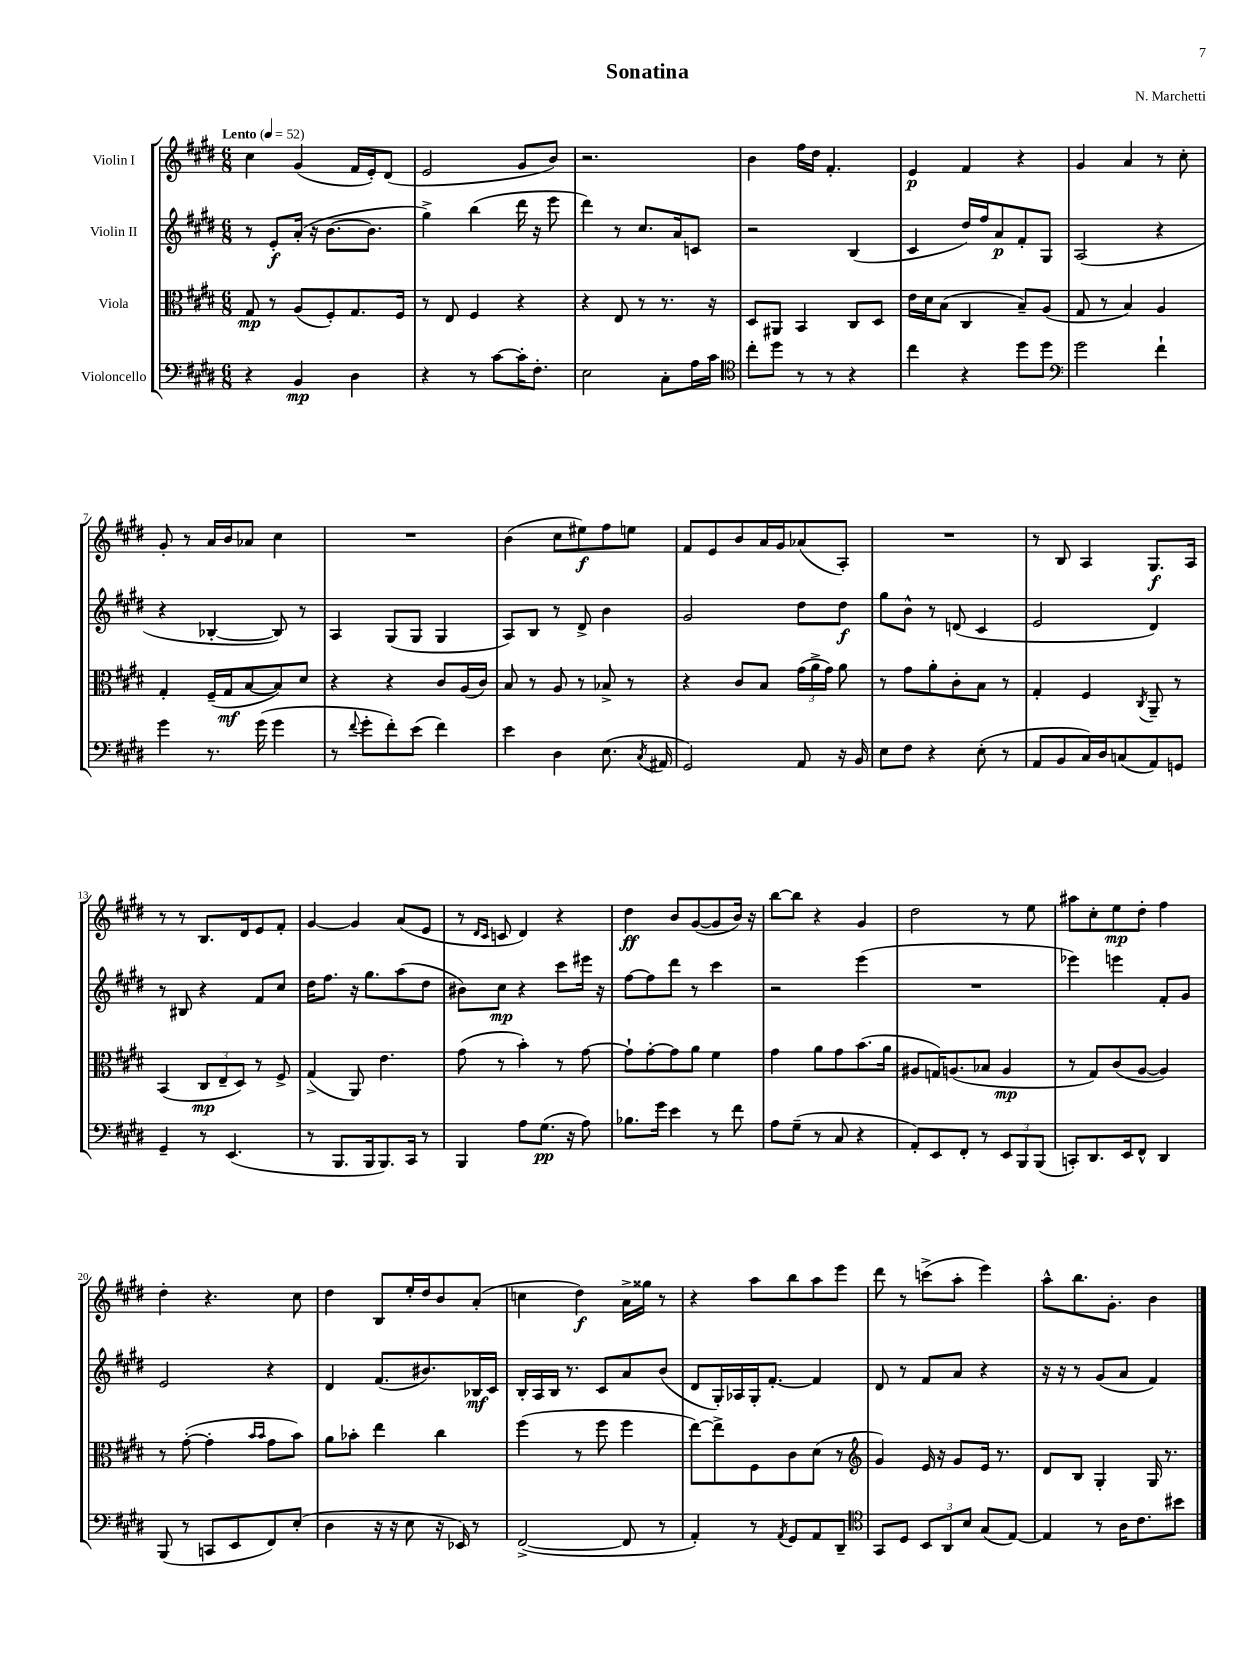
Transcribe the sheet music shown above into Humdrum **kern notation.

**kern	**kern	**kern	**kern
*staff4	*staff3	*staff2	*staff1
*clefF4	*clefC3	*clefG2	*clefG2
*k[f#c#g#d#]	*k[f#c#g#d#]	*k[f#c#g#d#]	*k[f#c#g#d#]
*M6/8	*M6/8	*M6/8	*M6/8
*MM52	*MM52	*MM52	*MM52
4r	8G#	8r	4cc#
.	8r	8e'	.
4BB	(8A	(16a'	(4g#
.	.	16r	.
.	8F#')	[8.b	.
4D#	8.G#	.	16f#
.	.	8.b]	16e')
.	.	.	(8d#
.	16F#	.	.
=	=	=	=
4r	8r	4gg#^)	2e
.	8E	.	.
8r	4F#	(4bb	.
[8c#	.	.	.
16c#']	4r	16ddd#	8g#
8.F#'	.	16r	.
.	.	8eee	8b)
=	=	=	=
2E	4r	4ddd#)	2.r
.	8E	8r	.
.	8r	8.cc#	.
8C#'	8.r	.	.
.	.	16a	.
16A	.	8c	.
16c#	16r	.	.
=	=	=	=
*clefC4	*	*	*
8cc#'	8D#	2r	4b
8dd#	8AA#	.	.
8r	4BB	.	16ff#
.	.	.	16dd#
8r	.	.	4.f#'
4r	8C#	(4B	.
.	8D#	.	.
=	=	=	=
4cc#	16e	4c#	4e
.	16d#	.	.
.	(8B	.	.
4r	4C#	16dd#)	4f#
.	.	16ff#	.
.	.	8a	.
8dd#	8B~)	8f#'	4r
8dd#	(8A	8G#	.
=	=	=	=
*clefF4	*	*	*
2g#	8G#	(2A	4g#
.	8r	.	.
.	4B)	.	4a
4f#`	4A	4r	8r
.	.	.	8cc#'
=	=	=	=
4g#	4G#'	4r	8g#'
.	.	.	8r
8.r	(16F#~	[4B-'	16a
.	16G#	.	16b
.	[8B	.	8a-
(16g#	.	.	.
4g#	8B])	8B-])	4cc#
.	8d#	8r	.
=	=	=	=
8r	4r	4A	2.r
8qqf#	.	.	.
8g#'	.	.	.
8f#')	4r	(8G#	.
(8e	.	8G#	.
4f#)	8c#	4G#	.
.	(16A	.	.
.	16c#)	.	.
=	=	=	=
4e	8B	8A)	(4b
.	8r	8B	.
4D#	8A	8r	8cc#
.	8r	8d#^	8ee#)
(8.E	8B-^	4b	8ff#
.	8r	.	8ee
8qC#	.	.	.
16AA#	.	.	.
=	=	=	=
2GG#)	4r	2g#	8f#
.	.	.	8e
.	8c#	.	8b
.	8B	.	16a
.	.	.	16g#
8AA	(24g#	8dd#	(8a-
.	24a^	.	.
.	24g#)	.	.
16r	8a	8dd#	8A')
16BB	.	.	.
=	=	=	=
8E	8r	8gg#	2.r
8F#	8g#	8b^^	.
4r	8a'	8r	.
.	8c#'	(8d	.
(8E'	8B	4c#	.
8r	8r	.	.
=	=	=	=
8AA	4G#'	2e	8r
8BB	.	.	8B
16C#)	4F#	.	4A
16D#	.	.	.
(8C	.	.	.
.	8qC#	.	.
8AA)	8AA~	4d#)	8.G#
8GG	8r	.	.
.	.	.	16A
=	=	=	=
4GG#~	(4BB	8r	8r
.	.	8B#	8r
8r	12C#	4r	8.B
.	12E~	.	.
(4.EE	.	.	.
.	12D#)	.	.
.	.	.	16d#
.	8r	8f#	8e
.	8F#^	8cc#	8f#'
=	=	=	=
8r	(4G#^	16dd#	[4g#
.	.	8.ff#	.
8.BBB	.	.	.
.	8AA)	16r	4g#]
16BBB	.	8.gg#	.
8.BBB)	4.e	.	.
.	.	(8aa	(8a
16CC#	.	.	.
8r	.	8dd#	8e
=	=	=	=
4BBB	(8g#	8b#)	8r
.	.	.	16qqd#
.	.	.	16qqc#
.	8r	8cc#	8c
8A	4b')	4r	4d#)
(8.G#	.	.	.
.	8r	8ccc#	4r
16r	.	.	.
8A)	[8g#	16eee#	.
.	.	16r	.
=	=	=	=
8.B-	8g#`]	[8ff#	4dd#
.	[8g#'	8ff#]	.
16g#	.	.	.
4e	8g#]	8ddd#	8b
.	8a	8r	([8g#
8r	4f#	4ccc#	8g#]
8f#	.	.	16b)
.	.	.	16r
=	=	=	=
8A	4g#	2r	[8bb
(8G#~	.	.	8bb]
8r	8a	.	4r
8C#	8g#	.	.
4r	(8.b	(4eee	4g#
.	16a	.	.
=	=	=	=
8AA')	8A#	2.r	2dd#
8EE	16G)	.	.
.	(8.A	.	.
8FF#'	.	.	.
8r	8B-	.	.
12EE	4A	.	8r
12BBB	.	.	.
.	.	.	8ee
(12BBB	.	.	.
=	=	=	=
8CC')	8r	4eee-)	8aa#
8.DD#	8G#)	.	8cc#'
.	(8c#	4eee	8ee
16EE	.	.	.
8FF#^^	[8A	.	8dd#'
4DD#	4A])	8f#'	4ff#
.	.	8g#	.
=	=	=	=
(8BBB	8r	2e	4dd#'
8r	([8g#'	.	.
8CC	4g#']	.	4.r
8EE	.	.	.
.	16qqb	.	.
.	16qqb	.	.
8FF#)	8g#	4r	.
(8E'	8b)	.	8cc#
=	=	=	=
4D#	8a	4d#	4dd#
.	8b-'	.	.
16r	4ee	(8.f#	8B
16r	.	.	.
8E	.	.	16ee'
.	.	8.b#)	16dd#
16r	4cc#	.	8b
16EE-)	.	.	.
8r	.	16B-	(8a'
.	.	16c#	.
=	=	=	=
([2FF#^	(4ff#	16B'	4cc
.	.	16A	.
.	.	16B	.
.	.	8.r	.
.	8r	.	4dd#)
.	8ff#	8c#	.
8FF#]	4ff#	8a	16a^
.	.	.	16gg##
8r	.	(8b	8r
=	=	=	=
4AA')	[8ee)	8d#	4r
.	8ee^]	16G#')	.
.	.	16A-	.
8r	8F#	16G#'	8aa
.	.	[8.f#'	.
8qAA	.	.	.
8GG#	8c#	.	8bb
8AA	(8d#	4f#]	8aa
8DD#~	8r	.	8eee
=	=	=	=
*clefC4	*clefG2	*	*
8GG#	4g#)	8d#	8ddd#
8D#	.	8r	8r
12BB	16e	8f#	(8ccc^
.	16r	.	.
12AA	.	.	.
.	8g#	8a	8aa'
12B	.	.	.
(8G#	16e	4r	4eee)
.	8.r	.	.
[8E)	.	.	.
=	=	=	=
4E]	8d#	16r	8aa^^
.	.	16r	.
.	8B	8r	8.bb
8r	4G#'	(8g#	.
.	.	.	8.g#'
16A	.	8a	.
8.c#	.	.	.
.	16G#	4f#)	4b
.	8.r	.	.
8b#	.	.	.
==	==	==	==
*-	*-	*-	*-
